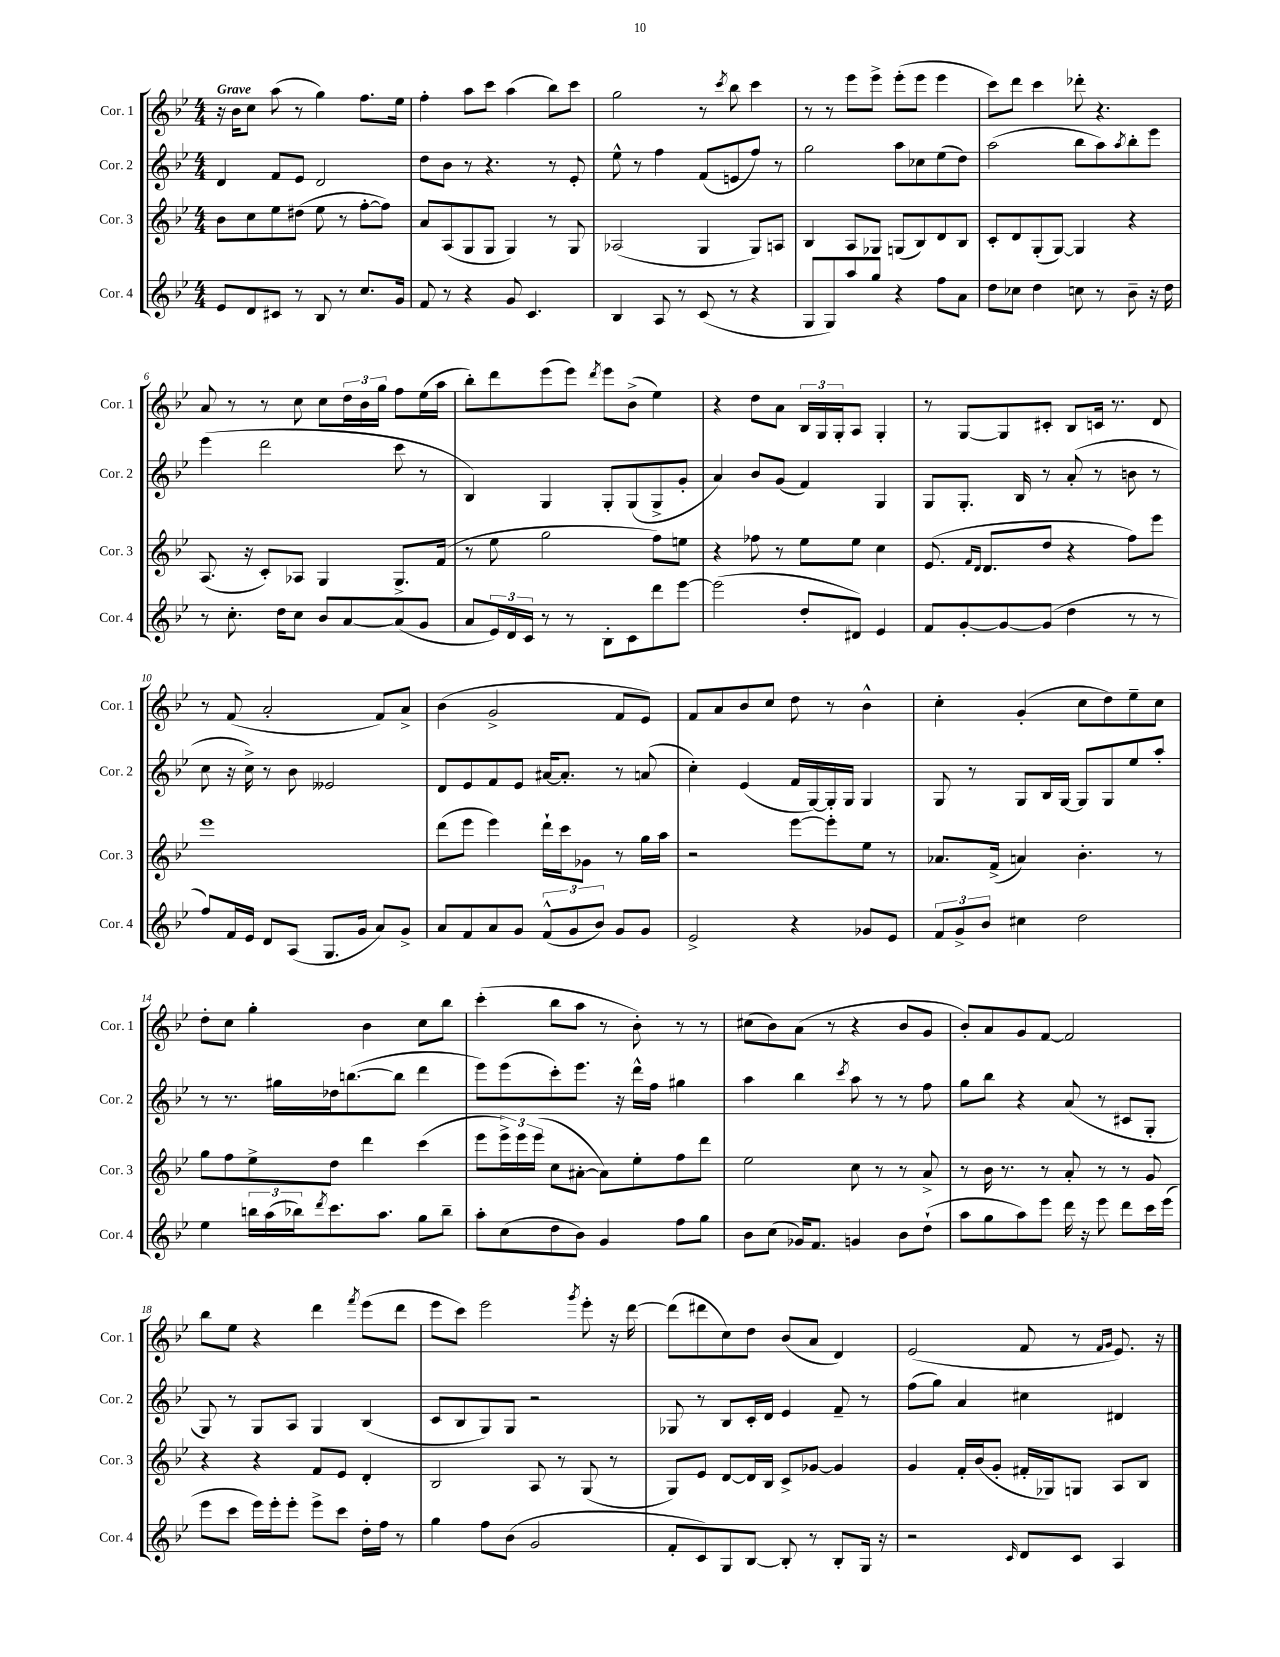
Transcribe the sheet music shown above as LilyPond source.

<<
\new StaffGroup <<
\new Staff = "s0" \with { instrumentName = "Cor. 1" shortInstrumentName = "Cor. 1" } {
    \clef treble \key bes \major \numericTimeSignature \time 4/4 \tempo "Grave"
    r16 bes'16 c''8 a''8( r8 g''4) f''8. ees''16 |
    f''4-. a''8 c'''8 a''4( bes''8) c'''8 |
    g''2 r8 \acciaccatura { c'''8 } bes''8 c'''4 |
    r8 r8 ees'''8 ees'''8-> ees'''8-.( ees'''8 ees'''4 |
    c'''8) d'''8 c'''4 des'''8-. r4. |
    a'8 r8 r8 c''8 c''8 \tuplet 3/2 { d''16 bes'16 g''16 } f''8 ees''16( a''16 |
    bes''8-.) d'''8 ees'''8( ees'''8) \acciaccatura { d'''8 } ees'''8 bes'8->( ees''4) |
    r4 d''8 a'8 \tuplet 3/2 { bes16 g16 g16-. } a8 g4-. |
    r8 g8~ g8 cis'8-. bes8 c'16 r8. d'8 |
    r8 f'8( a'2-. f'8) a'8-> |
    bes'4( g'2-> f'8 ees'8) |
    f'8 a'8 bes'8 c''8 d''8 r8 bes'4-^ |
    c''4-. g'4-.( c''8 d''8) ees''8-- c''8 |
    d''8-. c''8 g''4-. bes'4 c''8 bes''8 |
    c'''4-.( bes''8 a''8 r8 bes'8-.) r8 r8 |
    cis''8( bes'8) a'8( r8 r4 bes'8 g'8 |
    bes'8-.) a'8 g'8 f'8~ f'2 |
    bes''8 ees''8 r4 d'''4 \acciaccatura { f'''8 } ees'''8( d'''8 |
    ees'''8 c'''8) ees'''2 \acciaccatura { g'''8 } ees'''8-. r16 d'''16~ |
    d'''8( dis'''8 c''8) d''8 bes'8( a'8 d'4) |
    ees'2( f'8 r8 \grace { f'16 g'16 } ees'8.) r16 \bar "|." |
}
\new Staff = "s1" \with { instrumentName = "Cor. 2" shortInstrumentName = "Cor. 2" } {
    \clef treble \key bes \major \numericTimeSignature \time 4/4
    d'4 f'8 ees'8 d'2 |
    d''8 bes'8 r8 r4. r8 ees'8-. |
    ees''8-^ r8 f''4 f'8( e'8 f''8) r8 |
    g''2 a''8 ces''8 ees''8( d''8) |
    a''2( bes''8 a''8) \acciaccatura { a''8 } bes''8-. ees'''8 |
    ees'''4( d'''2 c'''8 r8 |
    bes4) g4 g8-. g8( g8-> g'8-. |
    a'4) bes'8 g'8( f'4) g4 |
    g8 g8.-. bes16 r8 a'8-.( r8 b'8 r8 |
    c''8 r16 c''16->) r8 bes'8 eeses'2 |
    d'8 ees'8 f'8 ees'8 ais'16~ ais'8.-. r8 a'8( |
    c''4-.) ees'4( f'16 g16~) g16-. g16 g4 |
    g8 r8 g8 bes16 g16~ g8 g8 ees''8 a''8-. |
    r8 r8. gis''16 des''16 b''8.~( b''8 d'''4 |
    ees'''8) ees'''8( c'''8-.) ees'''8. r16 d'''16-^ f''16 gis''4 |
    a''4 bes''4 \acciaccatura { c'''8 } a''8 r8 r8 f''8 |
    g''8 bes''8 r4 a'8( r8 cis'8 g8-. |
    g8) r8 g8 a8 g4 bes4( |
    c'8 bes8 g8) g8 r2 |
    ges8 r8 bes8 c'16-. d'16 ees'4 f'8-- r8 |
    f''8( g''8) a'4 cis''4 dis'4 \bar "|." |
}
\new Staff = "s2" \with { instrumentName = "Cor. 3" shortInstrumentName = "Cor. 3" } {
    \clef treble \key bes \major \numericTimeSignature \time 4/4
    bes'8 c''8 ees''8 dis''8( ees''8 r8 f''8~-. f''8) |
    a'8 a8( g8 g8 g4) r8 g8 |
    aes2( g4 g8) a8 |
    bes4 a8 ges8 g8( bes8) d'8 bes8 |
    c'8-. d'8 g8-.( g8~) g4 r4 |
    a8.( r16 c'8-.) aes8 g4 g8.-> f'16( |
    r8 ees''8 g''2 f''8) e''8 |
    r4 fes''8 r8 ees''8 ees''8 c''4 |
    ees'8.( \grace { f'16 d'16 } d'8. d''8 r4 f''8) ees'''8 |
    ees'''1 |
    d'''8( ees'''8 ees'''4) d'''16-! c'''16 ges'8 r8 g''16 a''16 |
    r2 ees'''8~ ees'''8-. ees''8 r8 |
    aes'8. f'16->( a'4) bes'4.-. r8 |
    g''8 f''8 ees''8-> d''8 d'''4 c'''4( |
    ees'''8 \tuplet 3/2 { ees'''16->) ees'''16 ees'''16( } c''8 ais'8~-. ais'8) ees''8-. f''8 d'''8 |
    ees''2 c''8 r8 r8 a'8-> |
    r8 bes'16 r8. r8 a'8-. r8 r8 g'8 |
    r4 r4 f'8 ees'8 d'4-. |
    bes2 a8 r8 g8( r8 |
    g8) ees'8 d'8~ d'16 bes16 c'8-> ges'8~ ges'4 |
    g'4 f'16-. bes'16( g'8-. fis'16-. ges16) g8 a8 bes8 \bar "|." |
}
\new Staff = "s3" \with { instrumentName = "Cor. 4" shortInstrumentName = "Cor. 4" } {
    \clef treble \key bes \major \numericTimeSignature \time 4/4
    ees'8 d'8 cis'8 r8 bes8 r8 c''8. g'16 |
    f'8 r8 r4 g'8 c'4. |
    bes4 a8 r8 c'8( r8 r4 |
    g8 g8) a''8 g''8 r4 f''8 a'8 |
    d''8 ces''8 d''4 c''8 r8 bes'8-- r16 d''16 |
    r8 c''8.-. d''16 c''8 bes'8 a'8~ a'8( g'8 |
    a'8 \tuplet 3/2 { ees'16) d'16 c'16 } r8 r8 bes8-. c'8 d'''8 ees'''8~ |
    ees'''2( d''8-. dis'8) ees'4 |
    f'8 g'8~-. g'8~ g'8( d''4 r8 r8 |
    f''8) f'16 ees'16 d'8 a8( g8. g'16 a'8) g'8-> |
    a'8 f'8 a'8 g'8 \tuplet 3/2 { f'8-^( g'8 bes'8) } g'8 g'8 |
    ees'2-> r4 ges'8 ees'8 |
    \tuplet 3/2 { f'8 g'8-> bes'8 } cis''4 d''2 |
    ees''4 \tuplet 3/2 { b''16 a''16( bes''16) } \acciaccatura { d'''8 } c'''8. a''8. g''8 bes''8-- |
    a''8-. c''8( d''8 bes'8) g'4 f''8 g''8 |
    bes'8 c''8( ges'16) f'8. g'4 bes'8 d''8-!( |
    a''8 g''8 a''8) ees'''8 d'''16 r16 ees'''8 d'''8 c'''16 ees'''16( |
    ees'''8 c'''8 ees'''16) ees'''16-. ees'''8-. ees'''8-> c'''8 d''16-. f''16 r8 |
    g''4 f''8 bes'8( g'2 |
    f'8-. c'8) g8 bes8~ bes8-. r8 bes8-. g16 r16 |
    r2 \grace { c'16 } d'8 c'8 a4 \bar "|." |
}
>>
>>
